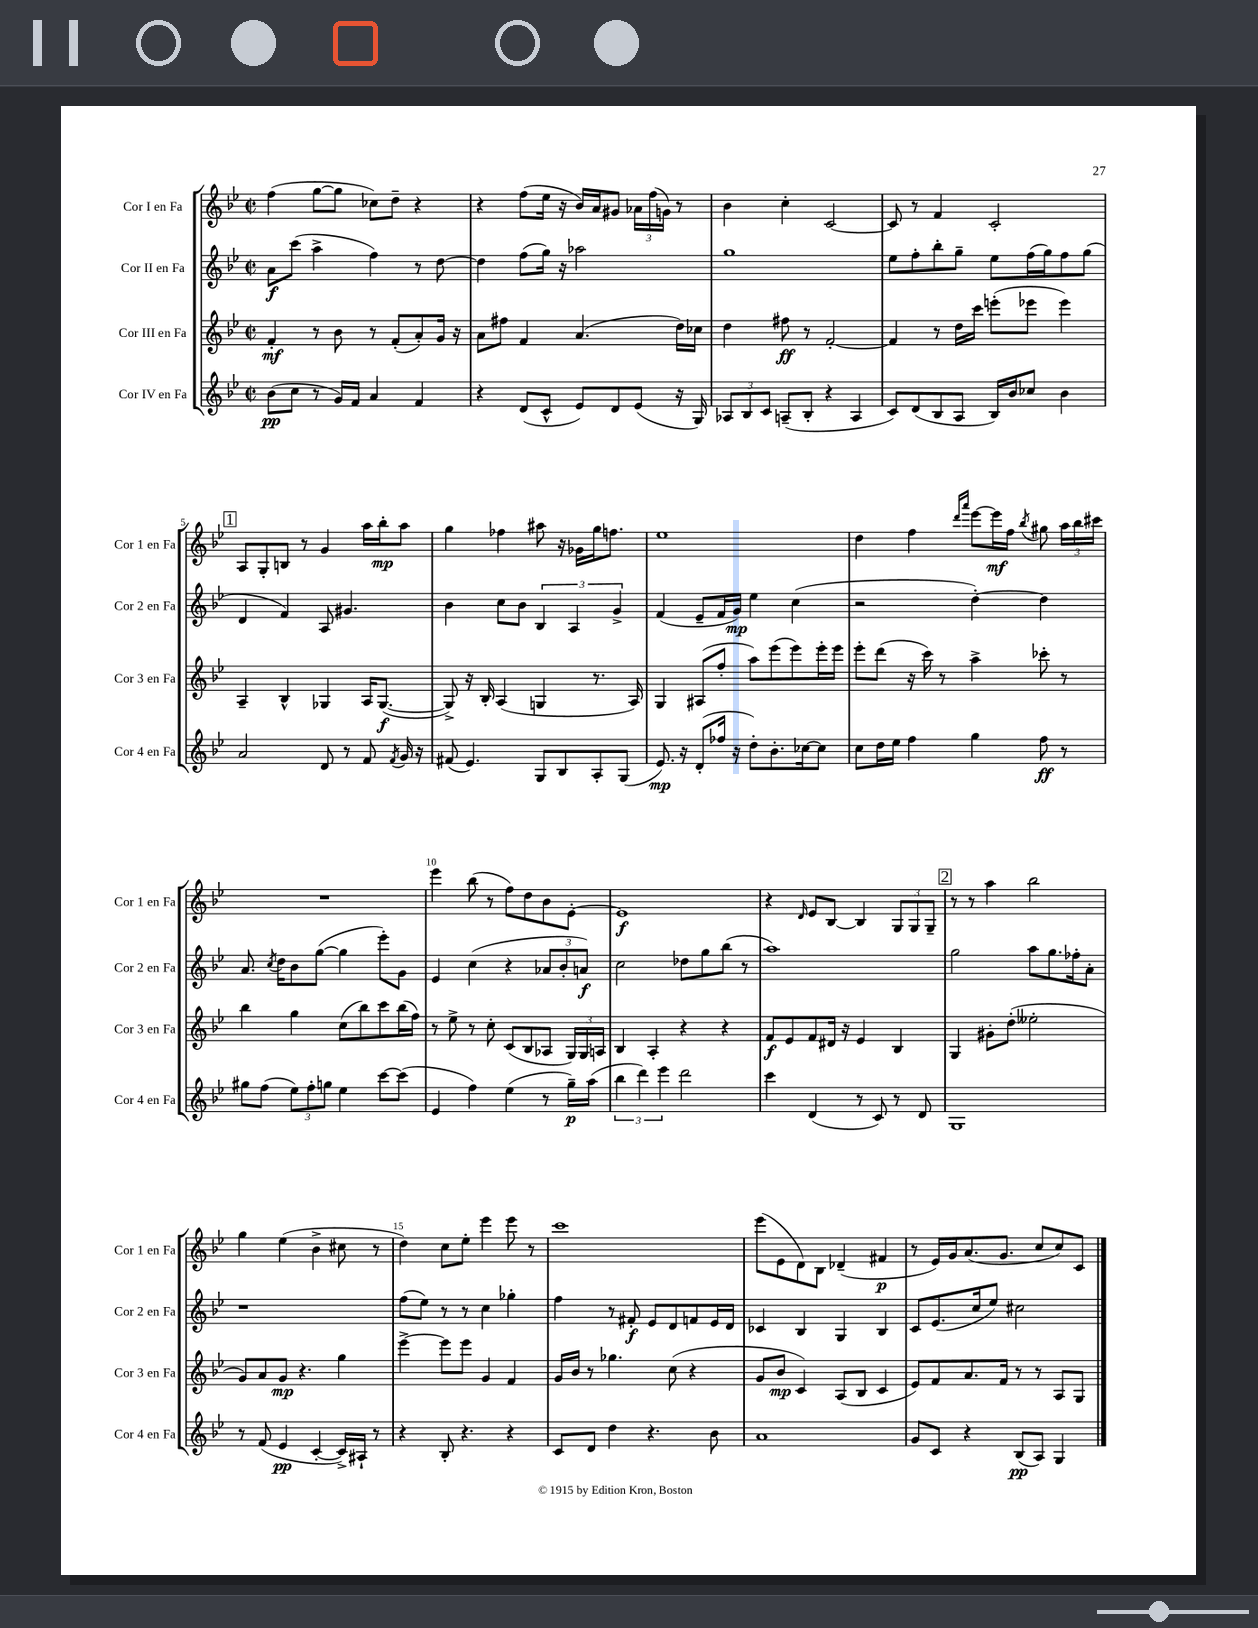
<<
\new StaffGroup <<
\new Staff = "s0" \with { instrumentName = "Cor I en Fa" shortInstrumentName = "Cor 1 en Fa" } {
    \clef treble \key bes \major \defaultTimeSignature \time 2/2
    \autoBeamOff f''4( g''8[~ g''8] ces''8[) d''8]-- r4 |
    r4 f''8[( ees''16] r16 bes'16[) a'16 gis'8] \tuplet 3/2 { aes'16[ f''16( g'16]) } r8 |
    bes'4 c''4-. c'2~ |
    c'8 r8 f'4 c'2-. |
    \mark \markup { \box "1" } a8[ g8-. b8] r8 g'4 a''16[ bes''16-.\mp a''8] |
    g''4 fes''4 ais''8 r16 ges'16[ g''16 f''8.] |
    ees''1 |
    d''4 f''4 \grace { d'''16[ a'''16] } ees'''8[~ ees'''16\mf f''16] \acciaccatura { bes''8 } gis''8 \tuplet 3/2 { a''16[ bes''16 cis'''16] } |
    R1 |
    ees'''4 bes''8( r8 f''8[) d''8 bes'8 ees'8]~-. |
    ees'1\f |
    r4 \grace { d'16 } ees'8[ bes8]~ bes4 \tuplet 3/2 { g8[ g8 g8]-- } |
    \mark \markup { \box "2" } r8 r8 a''4 bes''2 |
    g''4 ees''4( bes'4-> cis''8 r8 |
    d''4) c''8[ ees''8]-. ees'''4 ees'''8 r8 |
    c'''1 |
    ees'''8[( ees'8 d'8) bes8] des'4--( fis'4\p |
    r8 ees'16[) g'16 a'8.( g'8.] c''8[ c''8) c'8] \bar "|." |
}
\new Staff = "s1" \with { instrumentName = "Cor II en Fa" shortInstrumentName = "Cor 2 en Fa" } {
    \clef treble \key bes \major \defaultTimeSignature \time 2/2
    \autoBeamOff a'8[\f c'''8]( a''4-> f''4) r8 d''8~ |
    d''4 f''8[( g''16]) r16 aes''2 |
    g''1 |
    ees''8[ f''8-. bes''8-. g''8]-- ees''8[ f''16( g''16) f''8 g''8]( |
    \mark \markup { \box "1" } d'4 f'4) a8 gis'4. |
    bes'4 c''8[ bes'8] \tuplet 3/2 { bes4 a4 g'4-> } |
    f'4( ees'8[-- f'16 g'16]\mp) ees''4 c''4( |
    r2 d''4~-.) d''4 |
    a'8. \acciaccatura { c''8 } d''16[ bes'8 g''8]~( g''4 ees'''8[-.) g'8] |
    ees'4 c''4( r4 \tuplet 3/2 { aes'8[ bes'8-. a'8]\f) } |
    c''2 des''8[ g''8 bes''8]( r8 |
    a''1) |
    \mark \markup { \box "2" } g''2 a''8[ g''8. fes''16-. a'8]-. |
    r1 |
    f''8[( ees''8]) r8 r8 c''4 ges''4-. |
    f''4 r8 fis'8-.\f ees'8[ d'8 f'8 ees'16 d'16] |
    ces'4 bes4 g4 bes4 |
    c'8[ ees'8.( c''16 ees''8]) cis''2 \bar "|." |
}
\new Staff = "s2" \with { instrumentName = "Cor III en Fa" shortInstrumentName = "Cor 3 en Fa" } {
    \clef treble \key bes \major \defaultTimeSignature \time 2/2
    \autoBeamOff f'4-.\mf r8 bes'8 r8 f'8[-.( a'8-.) g'16] r16 |
    a'8[ fis''8] f'4 a'4.( d''16[) ces''16] |
    d''4 fis''8\ff r8 f'2~-. |
    f'4 r8 d''16[ c'''16] e'''8[-.( ees'''8] ees'''4) |
    \mark \markup { \box "1" } a4-- bes4-^ ges4 a16[ ges8.]~\f( |
    ges8->) r16 bes16-. a4( g4 r8. a16) |
    g4 ais8[( f''8]-. a''8[) ees'''8( ees'''8) ees'''16-. ees'''16] |
    ees'''8[-. d'''8]( r16 c'''16) r8 a''4-> ces'''8-. r8 |
    bes''4 g''4 c''8[( bes''8) c'''8 bes''16( f''16]) |
    r8 ees''8-> r8 c''8-. c'8[( bes8 aes8] \tuplet 3/2 { g16[) g16 a16] } |
    bes4 a4-. r4 r4 |
    f'8[\f ees'8 f'8 dis'16] r16 ees'4 bes4 |
    \mark \markup { \box "2" } g4 gis'8[-. d''8]-.( eeses''2-. |
    g'8[) a'8 g'8]\mp r4. g''4 |
    ees'''4~-> ees'''8[ ees'''8] g'4 f'4 |
    g'16[ bes'16] r8 ges''4. c''8( r4 |
    g'8[ bes'8]\mp c'4) a8[( bes8] c'4 |
    ees'8[) f'8 a'8. f'16] r8 r8 a8[ g8] \bar "|." |
}
\new Staff = "s3" \with { instrumentName = "Cor IV en Fa" shortInstrumentName = "Cor 4 en Fa" } {
    \clef treble \key bes \major \defaultTimeSignature \time 2/2
    \autoBeamOff bes'8[\pp( c''8] r8 g'16[) f'16] a'4 f'4 |
    r4 d'8[( c'8]-^ ees'8[) d'8 ees'8]( r16 g16) |
    \tuplet 3/2 { aes8[ bes8 c'8] } a8[--( bes8]-. r4 a4 |
    c'8[) d'8( bes8 a8] bes16[) bes'16 ces''8] bes'4 |
    \mark \markup { \box "1" } a'2 d'8 r8 f'8 \acciaccatura { f'8 } g'16 r16 |
    fis'8( ees'4.) g8[ bes8 a8-. g8]( |
    ees'8.\mp) r16 d'8[-.( fes''16] r16 d''8[-.) bes'8.-. ces''16~ ces''8] |
    c''8[ d''16 ees''16] f''4 g''4 f''8\ff r8 |
    gis''8[ f''8]( \tuplet 3/2 { ees''8[) f''8-. g''8] } ees''4 c'''8[~ c'''8]( |
    ees'4 f''4) ees''4( r8 g''16[--\p) a''16]( |
    \tuplet 3/2 { bes''4 d'''4) ees'''4 } d'''2 |
    c'''4 d'4( r8 c'8) r8 d'8 |
    \mark \markup { \box "2" } g1 |
    r8 f'8( ees'4\pp c'4~-. c'16[->) ais16]-! r8 |
    r4 bes8-. r4. r4 |
    c'8[ d'8] d''4 r4. bes'8 |
    a'1 |
    g'8[ c'8] r4 bes8[\pp( a8]) g4 \bar "|." |
}
>>
>>
\layout { \context { \Score \override BarNumber.break-visibility = ##(#f #t #t) barNumberVisibility = #(every-nth-bar-number-visible 5) } }
